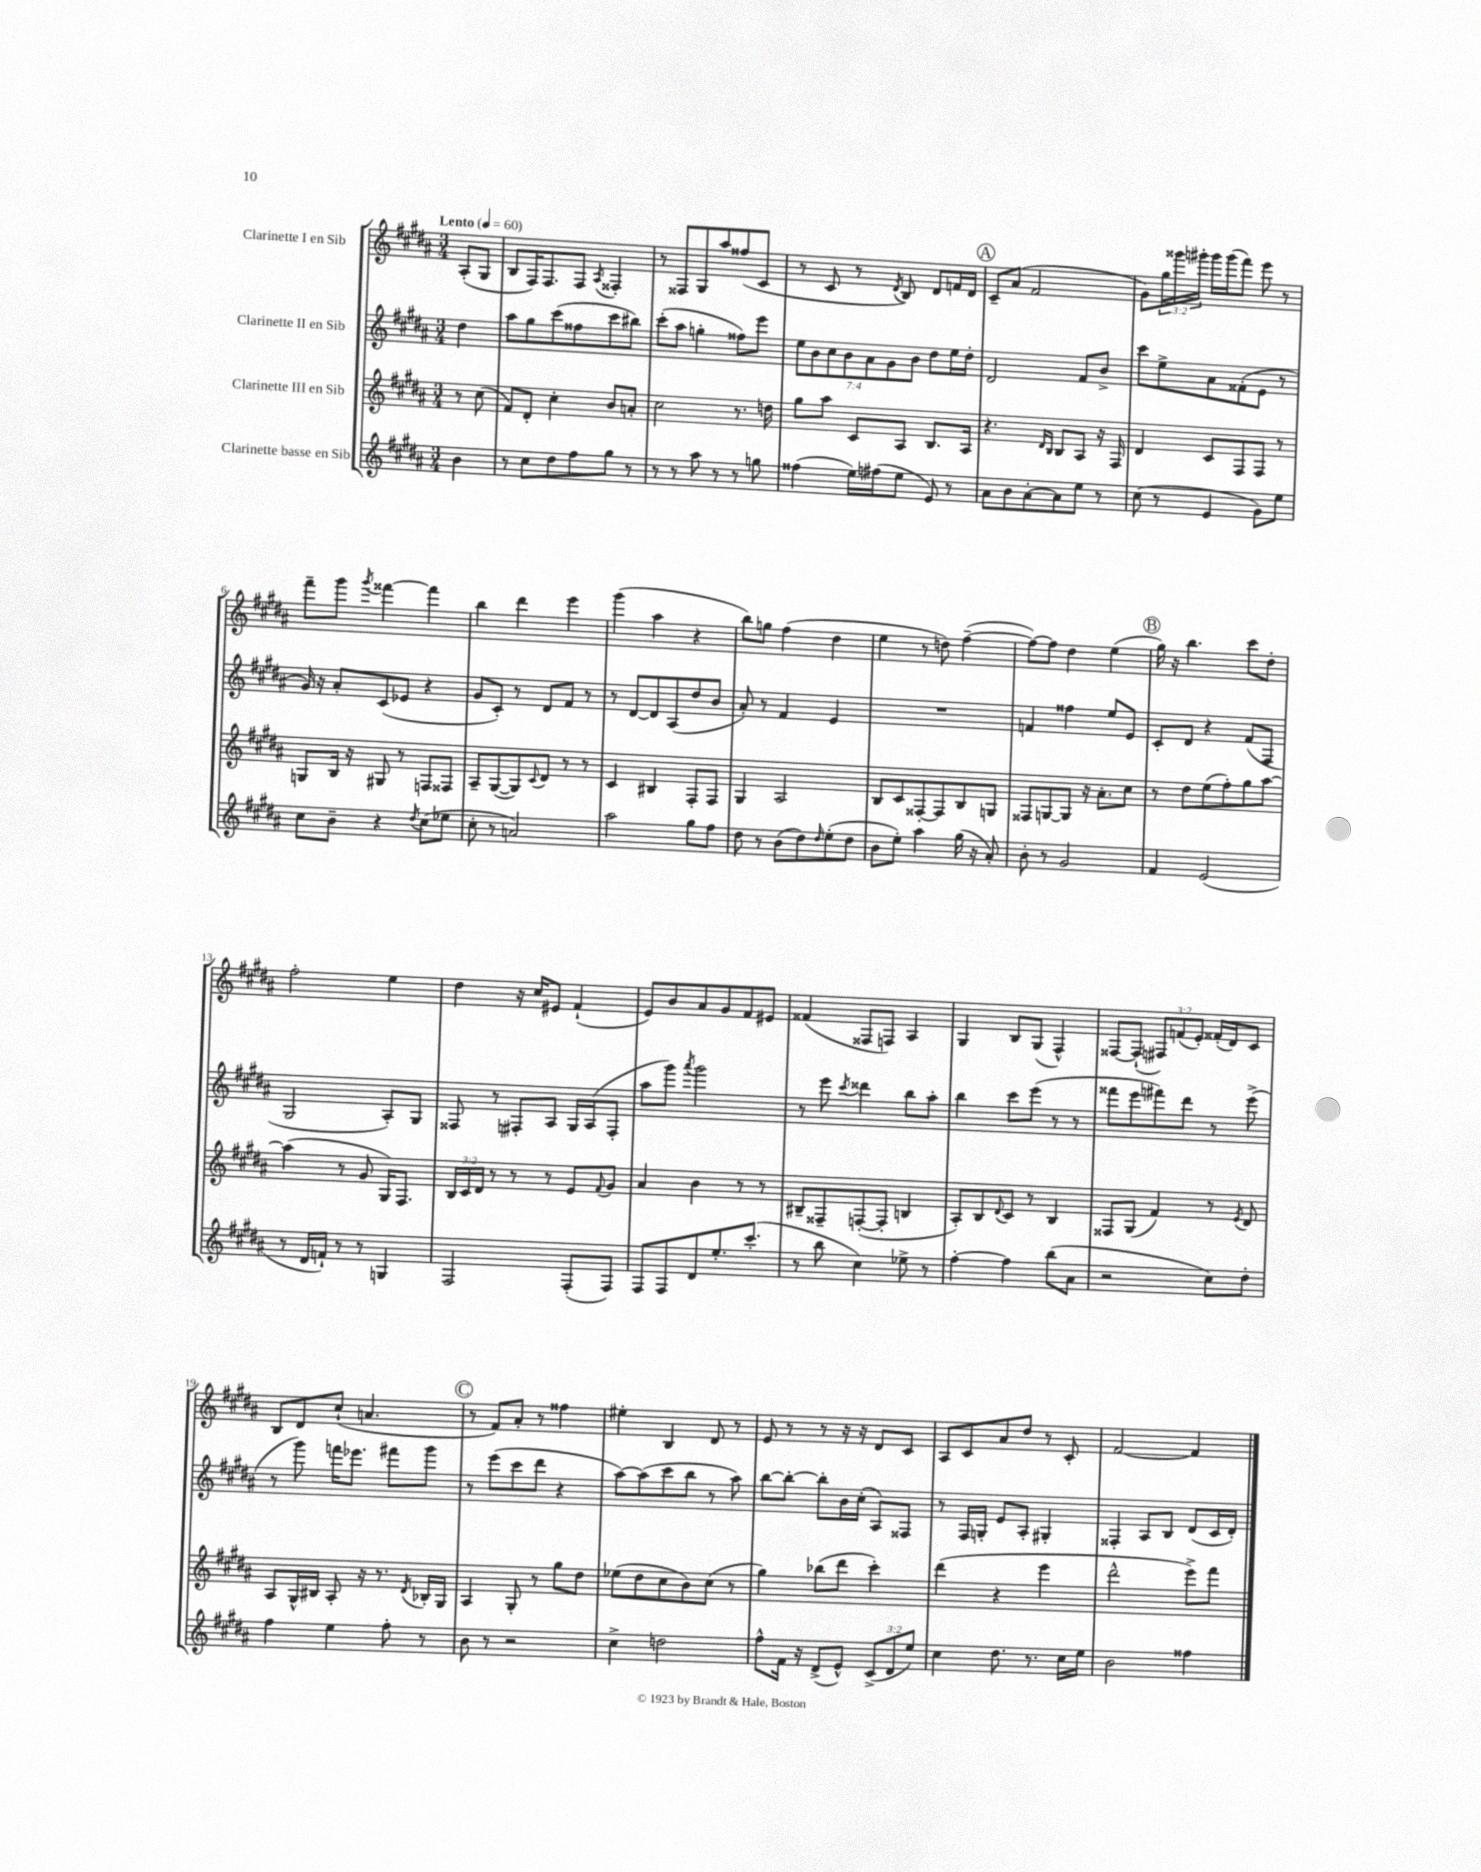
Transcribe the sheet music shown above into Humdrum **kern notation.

**kern	**kern	**kern	**kern
*staff4	*staff3	*staff2	*staff1
*clefG2	*clefG2	*clefG2	*clefG2
*k[f#c#g#d#a#]	*k[f#c#g#d#a#]	*k[f#c#g#d#a#]	*k[f#c#g#d#a#]
*M3/4	*M3/4	*M3/4	*M3/4
*MM60	*MM60	*MM60	*MM60
4b	8r	4dd#	(8A#'
.	(8cc#	.	8G#
=	=	=	=
8r	8f#)	8aa#	8B
8cc#	8d#'	8gg#	16F#)
.	.	.	8.F#
8dd#	4cc#'	(8ccc#	.
8ff#	.	8ff##	8F#
.	.	.	8qA#
8gg#	8b	8ccc#	4F##'
8r	8a'	8bb#)	.
=	=	=	=
8r	2cc#	(8ccc#'	8r
8r	.	8aa#	8F##
8aa#	.	4gg'	8G#
8r	.	.	8aa#
8r	8.r	8ff##)	(8ff##
8gg	.	8eee	8c#
.	16dd	.	.
=	=	=	=
(4ff##	8gg#	14ee	8r
.	.	14b	.
.	8aa#	.	8c#
.	.	14cc#	.
.	.	14b	.
16ee)	8c#	.	8r
.	.	14a#	.
(16ff#	.	.	.
.	.	14g#	.
.	.	.	8qd#
8ee	8A#	.	8B)
.	.	14b	.
8e)	8.B	8dd#	8d#
8r	.	16ee	16f
.	16A#	16dd#'	16d#
=	=	=	=
8a#	4.r	2d#	8c#~
8b	.	.	(8a#
[8a#'	.	.	2f#
.	16qqd#	.	.
.	16qqB	.	.
8a#]	8B	.	.
8ee	8A#	8f#	.
8r	16r	8b^	.
.	16F#	.	.
=	=	=	=
(8cc#	4d#	8ccc#	8g#)
8r	.	8ee^	24gg#
.	.	.	24ggg##
.	.	.	24ggg#'
4e	8c#	8a#	16ggg#
.	.	.	(16ggg#
.	8F#	(8f##'	8fff#)
8g#)	8F#	8e	8eee
8ee	8r	8r	8r
=	=	=	=
8cc#	8G	16g#)	8fff#~
.	.	16r	.
8b~	16B	8a#'	8ggg#
.	16r	.	.
.	.	.	8qggg#
4r	8G#	(8c#	[4fff##
.	8r	8e-	.
8qdd#	.	.	.
(8cc#	8F	4r	4fff##]
8ee-	8F##	.	.
=	=	=	=
8cc#'	8A#~	8g#	4bb
8r	([8G#	8c#')	.
2a)	8G#])	8r	4ddd#
.	8qqc#	.	.
.	8d#	8d#	.
.	8r	8f#	4eee
.	8r	8r	.
=	=	=	=
2aa#	4c#	8r	(4ggg#
.	.	[8d#	.
.	4B#	8d#]	4aa#
.	.	(8A#	.
8gg#	8F#'	8dd#	4r
8ff#	8F#	8b	.
=	=	=	=
8dd#	4G#	8a#')	8bb)
8r	.	8r	8gg
(8b	2A#	4f#	(4ff#
8dd#)	.	.	.
16qqdd#	.	.	.
(8ee'	.	4e	4dd#
8dd#	.	.	.
=	=	=	=
8b	8B	2.r	4ee
8ee')	8c#	.	.
4aa#	[8F##'	.	8r
.	8F##]	.	8dd)
(16gg#	8B	.	([4ff#~
16r	.	.	.
8a#')	8G	.	.
=	=	=	=
8b'	8F##	4f	8ff#_)
8r	[8G	.	8ff#]
2g#	8G]	4ff##	4dd#
.	16r	.	.
.	8.a#'	.	.
.	.	8ee	(4ee
.	8cc#	8e	.
=	=	=	=
4f#	8r	8c#'	16gg#)
.	.	.	16r
.	8dd#	8d#	4.bb
(2e	(8ee	4r	.
.	8ff#')	.	.
.	8gg#	(8f#	8ccc#
.	[8aa#	8F#	8dd#'
=	=	=	=
8r	(4aa#]	2G#	2ff#'
16d#	.	.	.
16f`)	.	.	.
8r	8r	.	.
8r	8g#	.	.
4G	16G#)	8A#')	4ee
.	8.F#	.	.
.	.	8G#	.
=	=	=	=
2F#	24B	8F##	4dd#
.	24c#	.	.
.	24d#	.	.
.	8r	8r	.
.	8r	8F#'	16r
.	.	.	16cc#
.	8r	8A#	8e#
(8F#'	8e	16G#	(4f#`
.	.	(16A#	.
.	8qqf#	.	.
8F#)	8g#	8F#'	.
=	=	=	=
8F#	4a#	8aa#	8e)
8F#	.	8ggg#)	8b
.	.	8qaaa#	.
8d#	4b	2ggg#	8a#
8.ee'	.	.	8g#
.	8r	.	8f#
(8.ccc#'	.	.	.
.	8r	.	8e#
=	=	=	=
8r	8B#~	8r	(4f##
8bb	8F##~	8eee	.
.	.	8qccc#	.
4cc#)	([8F'	4ddd##	8F##
.	8F']	.	8F)
8ee-^	4B	8bb	4A#
8r	.	8aa#'	.
=	=	=	=
[4ff#'	8A#')	4bb	4G#
.	8B	.	.
.	8qqd#	.	.
4ff#]	8c#	8ccc#	8B
.	8r	(8eee	(8G#
(8bb	4B	8r	4F#^^)
8a#	.	8r	.
=	=	=	=
2r	8F##	8fff##	[8F##
.	(8G#	8eee	(8F##`]
.	4f#)	8fff#)	12F#)
.	.	.	(12f
.	.	8ddd#	.
.	.	.	12e')
8cc#)	8r	8r	(16f##'
.	.	.	16d#)
.	8qe	.	.
8dd#'	8d#	(8eee^	8c#
=	=	=	=
4ff#	8A#	8r	8B
.	16G#^^	8ggg#)	8d#
.	16B#	.	.
4ee	8A#'	16fff	(8cc#`
.	.	8.eee-	.
.	16r	.	4.a
.	8.r	.	.
8ff#'	.	8fff#	.
.	8qd#	.	.
8r	16B-'	8ggg#	.
.	16G#	.	.
=	=	=	=
8b	4A#	8r	8r
8r	.	(8eee	8f#)
2r	8G#'	8ccc#	8a#'
.	8r	8ddd#	8r
.	8gg#	4r	4ff##
.	8dd#	.	.
=	=	=	=
4cc#^	(8ee-	[8aa#)	4ee#'
.	8dd#	(8aa#]	.
2dd	8cc#	8ccc#	4B
.	8b)	8bb	.
.	(8cc#	8r	8d#
.	8r	8aa#)	8r
=	=	=	=
8ff#^^	4gg#)	[8bb	8e
16f#	.	8bb'_	8r
16r	.	.	.
(8d#^	(8bb-	8bb']	8r
8e^^)	8ddd#	16b	16r
.	.	(16cc#'	16r
(12c#^	4ccc#')	8A#)	8d#
12d#	.	.	.
.	.	8F##	8c#
12ee)	.	.	.
=	=	=	=
4cc#	(4ddd#	8r	8A#
.	.	16F#	8c#
.	.	16G'	.
8.dd#	4r	8e	8a#
.	.	8A#'	8dd#
8.r	.	.	.
.	4eee	4G#'	8r
16cc#	.	.	8c#'
16ee	.	.	.
=	=	=	=
2b	2ddd#^^	4F##'	[2f#
.	.	8A#	.
.	.	8B	.
4ff##	8eee^)	(8d#	4f#]
.	8fff#	16c#	.
.	.	16d#')	.
==	==	==	==
*-	*-	*-	*-
